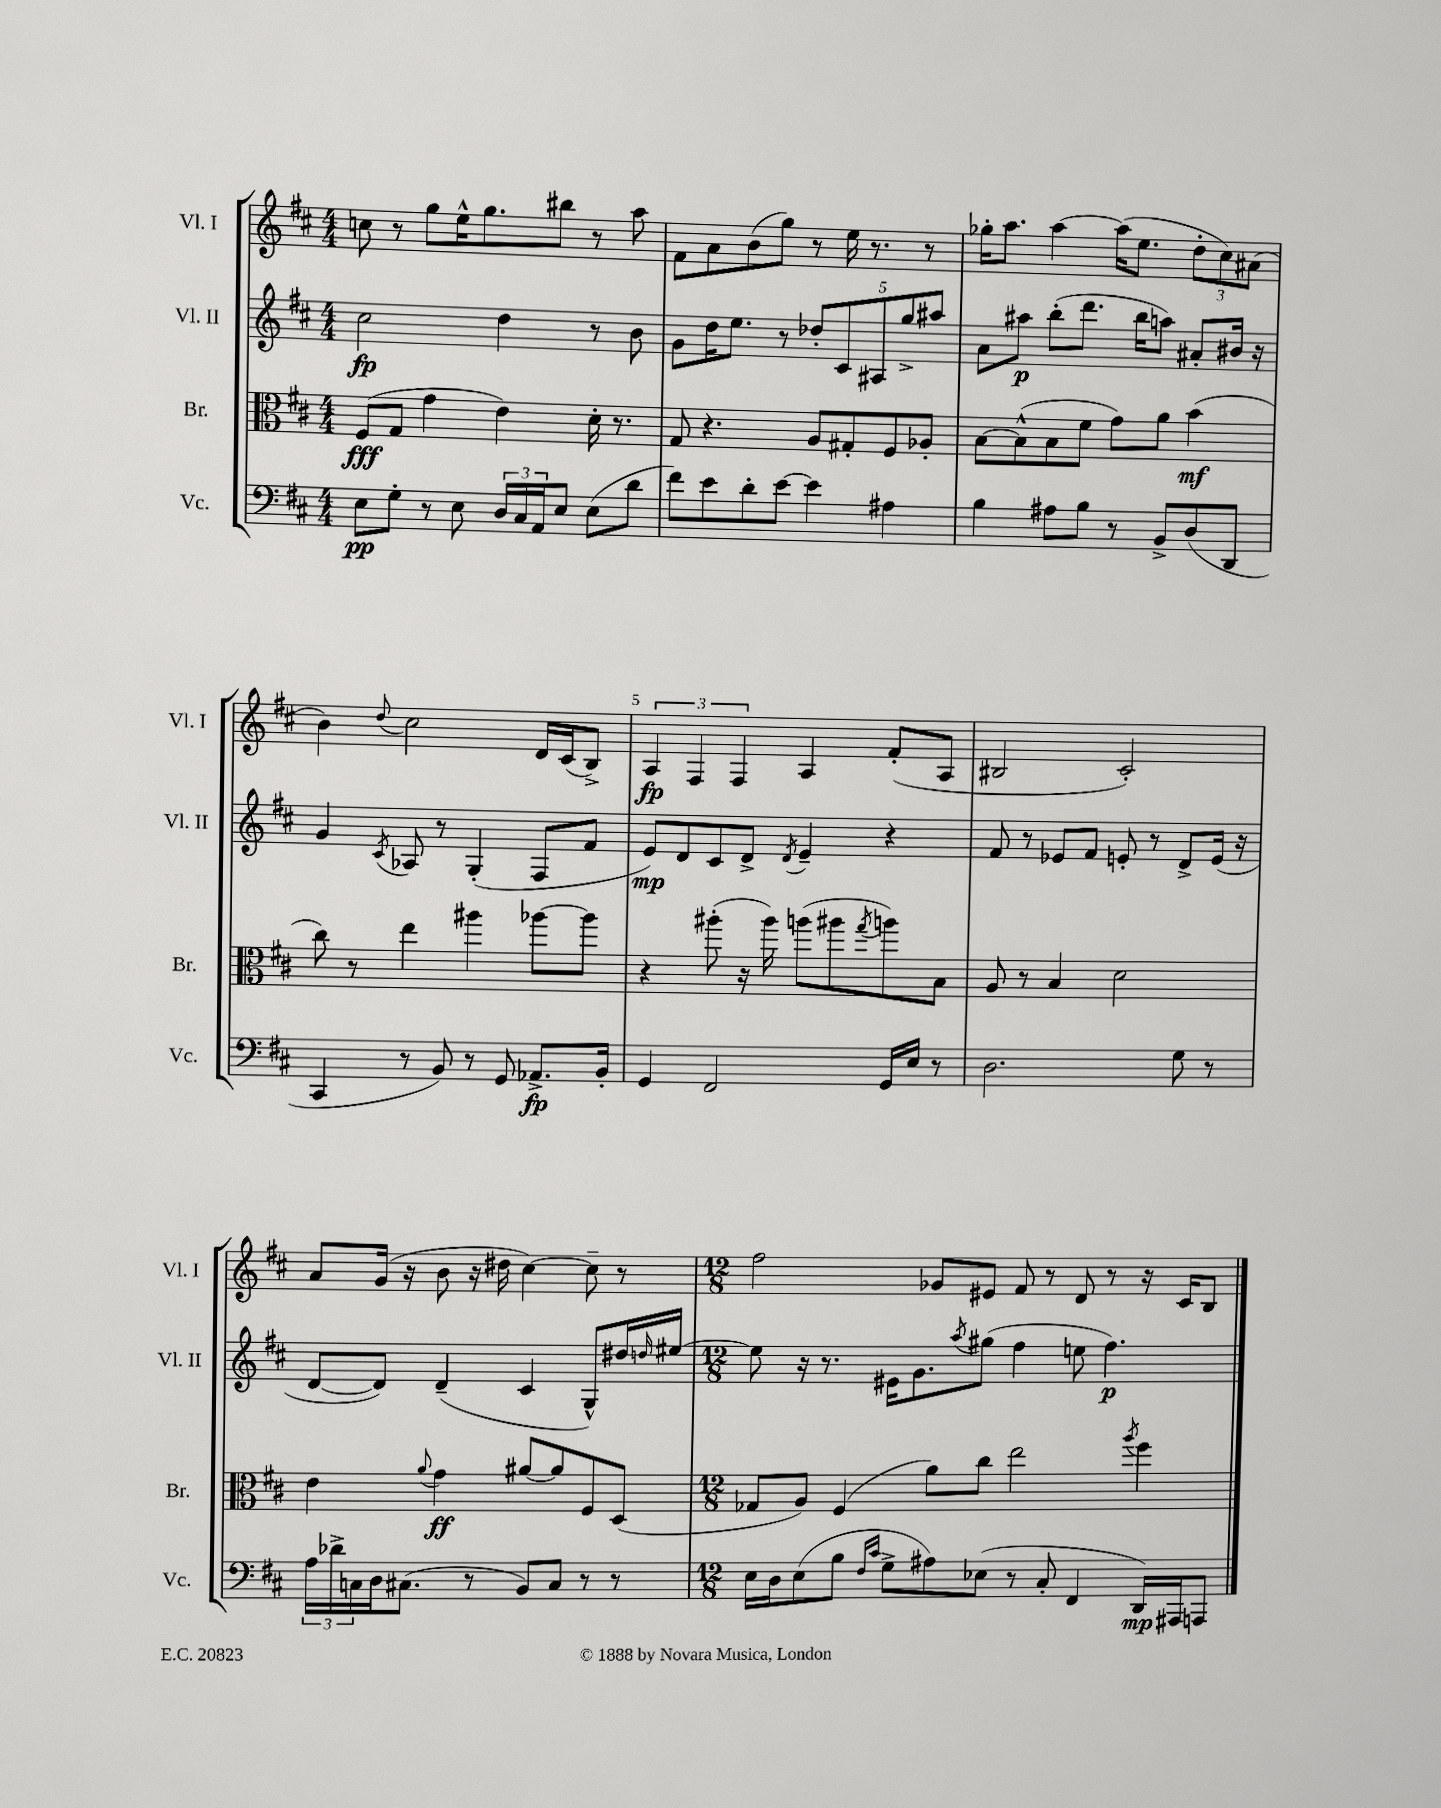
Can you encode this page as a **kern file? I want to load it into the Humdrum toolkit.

**kern	**dynam	**kern	**dynam	**kern	**dynam	**kern	**dynam
*part4	*part4	*part3	*part3	*part2	*part2	*part1	*part1
*staff4	*staff4	*staff3	*staff3	*staff2	*staff2	*staff1	*staff1
*I"Vc.	*	*I"Br.	*	*I"Vl. II	*	*I"Vl. I	*
*I'Vc.	*	*I'Br.	*	*I'Vl. II	*	*I'Vl. I	*
*clefF4	*	*clefC3	*	*clefG2	*	*clefG2	*
*k[f#c#]	*	*k[f#c#]	*	*k[f#c#]	*	*k[f#c#]	*
*M4/4	*	*M4/4	*	*M4/4	*	*M4/4	*
=1	=1	=1	=1	=1	=1	=1	=1
8E\L	pp	(8F#/L	fff	2cc#\	fp	8ccn\	.
8G'\J	.	8G/J	.	.	.	8r	.
8r	.	4g\	.	.	.	8gg\L	.
8E\	.	.	.	.	.	16ee^^\K	.
.	.	.	.	.	.	8.gg\	.
24D/LL	.	4e\)	.	4dd\	.	.	.
24C#/	.	.	.	.	.	.	.
24AA/J	.	.	.	.	.	.	.
8E/J	.	.	.	.	.	8bb#X\J	.
(8E\L	.	16d'\	.	8r	.	8r	.
.	.	8.r	.	.	.	.	.
8d\J	.	.	.	8b\	.	8aa\	.
=2	=2	=2	=2	=2	=2	=2	=2
8f#\L)	.	8G/	.	8g\L	.	8f#\L	.
8e\	.	4.r	.	16dd\K	.	8a\	.
.	.	.	.	8.ee\J	.	.	.
8d'\	.	.	.	.	.	(8b\	.
[8e\J	.	.	.	8r	.	8gg\J)	.
4e\]	.	8A/L	.	10dd-X'/L	.	8r	.
.	.	.	.	10c#/	.	.	.
.	.	8G#X'/	.	.	.	16ee\	.
.	.	.	.	.	.	8.r	.
.	.	.	.	10A#X/	.	.	.
4A#X\	.	8F#/	.	.	.	.	.
.	.	.	.	10gg^/	.	.	.
.	.	8A-X'/J	.	.	.	8r	.
.	.	.	.	10aa#X/J	.	.	.
=3	=3	=3	=3	=3	=3	=3	=3
4B\	.	[8B\L	.	8a\L	.	16gg-X'\KL	.
.	.	.	.	.	.	8.aa\J	.
.	.	(8B^^\]	.	8aa#X\J	p	.	.
8A#X\L	.	8B\	.	(8bb'\L	.	[4aa\	.
8B\J	.	8f#\J	.	8.ddd\J	.	.	.
8r	.	8g\L)	.	.	.	(16aa\KL]	.
.	.	.	.	16bb\KL	.	8.ee\J	.
8BB^/L	.	8a\J	.	8aan\J)	.	.	.
(8D/	.	(4b\	mf	8a#X'/L	.	12dd'\L	.
.	.	.	.	.	.	12cc#\)	.
8DD/J	.	.	.	16b#X/Jk	.	.	.
.	.	.	.	.	.	(12a#X\J	.
.	.	.	.	16r	.	.	.
!!LO:LB:g=z
=4	=4	=4	=4	=4	=4	=4	=4
4CC#/	.	8cc#\)	.	4g/	.	4b\)	.
.	.	8r	.	.	.	.	.
.	.	.	.	8qc#/	.	8qqdd/	.
8r	.	4ee\	.	8A-X/	.	2cc#\	.
8BB/)	.	.	.	8r	.	.	.
8r	.	4aa#X\	.	(4G'/	.	.	.
8GG/	.	.	.	.	.	.	.
8.AA-X^/L	fp	[8aa-X\L	.	8F#/L	.	16d/LL	.
.	.	.	.	.	.	(16c#/J	.
.	.	8aa-\J]	.	8f#/J	.	8B^/J)	.
16BB'/Jk	.	.	.	.	.	.	.
=5	=5	=5	=5	=5	=5	=5	=5
4GG/	.	4r	.	8e/L)	mp	6A/	fp
.	.	.	.	8d/	.	.	.
.	.	.	.	.	.	6F#/	.
2FF#/	.	(8aa#X'\	.	8c#/	.	.	.
.	.	.	.	.	.	6F#/	.
.	.	16r	.	8d^/J	.	.	.
.	.	16aa#\)	.	.	.	.	.
.	.	.	.	8qd/	.	.	.
.	.	(8aan\L	.	4e~/	.	4A/	.
.	.	8aa#X\	.	.	.	.	.
.	.	8qgg/	.	.	.	.	.
16GG/LL	.	8aan\)	.	4r	.	(8f#'/L	.
16E/JJ	.	.	.	.	.	.	.
8r	.	8B\J	.	.	.	8A/J	.
=6	=6	=6	=6	=6	=6	=6	=6
2.D\	.	8A/	.	8f#/	.	2B#X/	.
.	.	8r	.	8r	.	.	.
.	.	4B/	.	8e-X/L	.	.	.
.	.	.	.	8f#/J	.	.	.
.	.	2d\	.	8en'/	.	2c#'/)	.
.	.	.	.	8r	.	.	.
8G\	.	.	.	8d^/L	.	.	.
8r	.	.	.	(16e/Jk	.	.	.
.	.	.	.	16r	.	.	.
!!LO:LB:g=z
=7	=7	=7	=7	=7	=7	=7	=7
24A\LL	.	4e\	.	[8d/L	.	8a/L	.
24d-X^\	.	.	.	.	.	.	.
24Cn\	.	.	.	.	.	.	.
16D\J	.	.	.	8d/J])	.	(16g/Jk	.
(8.C#X\J	.	.	.	.	.	16r	.
.	.	8qqa/	.	.	.	.	.
.	.	4g\	ff	(4d~/	.	8b\	.
8r	.	.	.	.	.	16r	.
.	.	.	.	.	.	16dd#X\	.
8BB/L)	.	[8a#X/L	.	4c#/	.	[4cc#\)	.
8C#/J	.	8a#/]	.	.	.	.	.
8r	.	8F#/	.	8G^^/L)	.	8cc#~\]	.
8r	.	(8D/J	.	16dd#X/L	.	8r	.
.	.	.	.	16qqddn/	.	.	.
.	.	.	.	[16ee#X/JJ	.	.	.
=8	=8	=8	=8	=8	=8	=8	=8
*M12/8	*	*M12/8	*	*M12/8	*	*M12/8	*
16E\LL	.	8G-X/L	.	8ee#\]	.	2ff#\	.
16D\J	.	.	.	.	.	.	.
(8E\	.	8A/J)	.	16r	.	.	.
.	.	.	.	8.r	.	.	.
8B\J	.	(4F#/	.	.	.	.	.
16qqF#/LL	.	.	.	.	.	.	.
16qqc#/JJ	.	.	.	.	.	.	.
8G^\L	.	.	.	16e#X\KL	.	.	.
.	.	.	.	8.g\	.	.	.
8A#X\)	.	8a\L)	.	.	.	8g-X/L	.
.	.	.	.	8qaa/	.	.	.
(8E-X\J	.	8cc#\J	.	(8gg#X\J	.	8e#X/J	.
8r	.	2ee\	.	4ff#\	.	8f#/	.
8C#'/	.	.	.	.	.	8r	.
4FF#/	.	.	.	8een\	.	8d/	.
.	.	.	.	4.ff#\)	p	8r	.
.	.	8qaa/	.	.	.	.	.
16DD/LL)	mp	4ff#\	.	.	.	16r	.
16AAA#X/J	.	.	.	.	.	16c#/KL	.
8AAAn/J	.	.	.	.	.	8B/J	.
==	==	==	==	==	==	==	==
*-	*-	*-	*-	*-	*-	*-	*-
